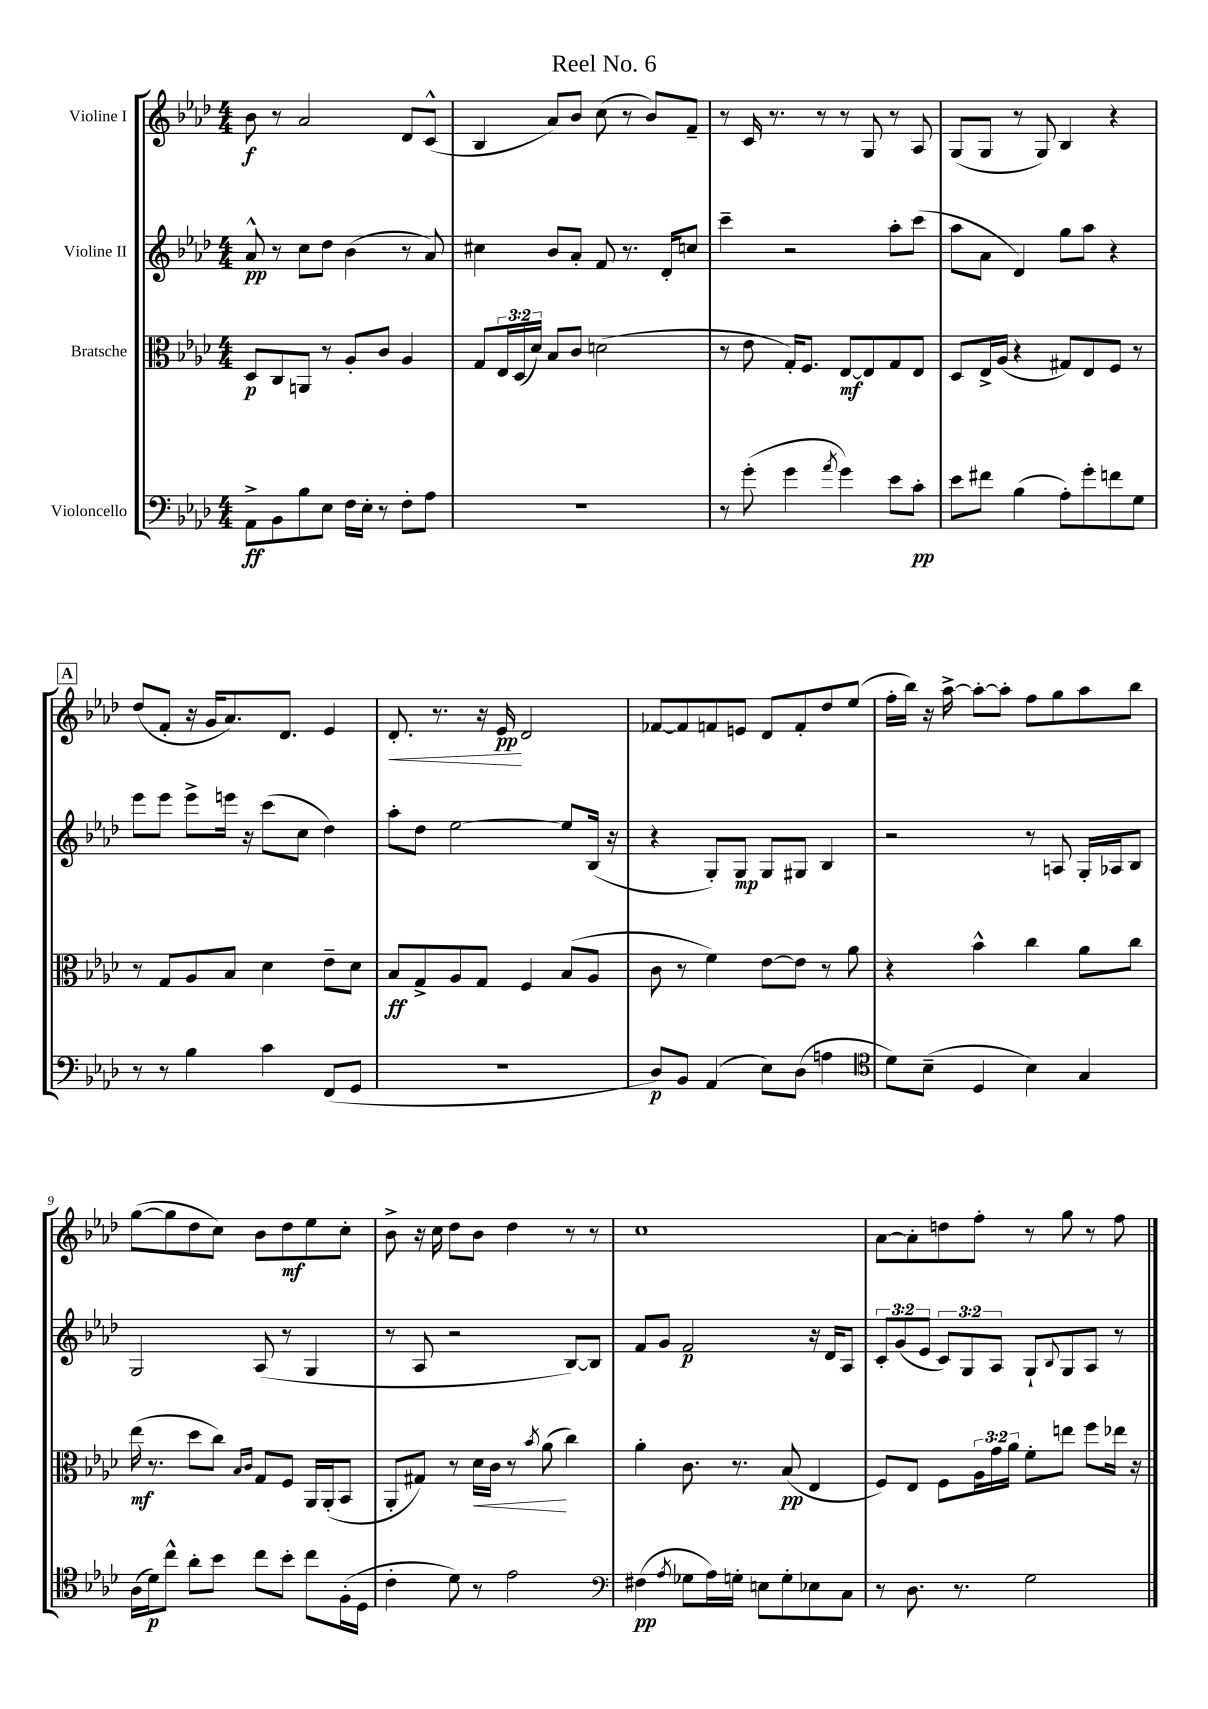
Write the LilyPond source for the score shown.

\header { title = "Reel No. 6" }
<<
\new StaffGroup <<
\new Staff = "s0" \with { instrumentName = "Violine I" } {
    \clef treble \key aes \major \numericTimeSignature \time 4/4
    bes'8\f r8 aes'2 des'8 c'8-^( |
    bes4 aes'8) bes'8 c''8( r8 bes'8) f'8-- |
    r8 c'16 r8. r8 r8 g8 r8 aes8 |
    g8( g8 r8 g8) bes4 r4 |
    \mark \markup { \box "A" } des''8( f'8-. r16 g'16 aes'8.) des'8. ees'4 |
    des'8.-.\< r8. r16 ees'16\pp\! des'2 |
    fes'8~ fes'8 f'8 e'8 des'8 f'8-. des''8 ees''8( |
    f''16-. bes''16) r16 aes''16~-> aes''8~-. aes''8-. f''8 g''8 aes''8 bes''8 |
    g''8~( g''8 des''8 c''8) bes'8 des''8\mf ees''8 c''8-. |
    bes'8-> r16 c''16 des''8 bes'8 des''4 r8 r8 |
    c''1 |
    aes'8~ aes'8-. d''8 f''8-. r8 g''8 r8 f''8 \bar "|." |
}
\new Staff = "s1" \with { instrumentName = "Violine II" } {
    \clef treble \key aes \major \numericTimeSignature \time 4/4 \override Staff.TupletNumber.text = #tuplet-number::calc-fraction-text
    aes'8-^\pp r8 c''8 des''8 bes'4( r8 aes'8) |
    cis''4 bes'8 aes'8-. f'8 r8. des'16-. c''8 |
    c'''4-- r2 aes''8-. c'''8( |
    aes''8 aes'8 des'4) g''8 aes''8 r4 |
    \mark \markup { \box "A" } ees'''8 ees'''8 ees'''8-> e'''16 r16 c'''8( c''8 des''4) |
    aes''8-. des''8 ees''2~ ees''8 bes16( r16 |
    r4 g8-.) g8\mp g8 gis8 bes4 |
    r2 r8 a8 g16-. aes16 bes8 |
    g2 aes8( r8 g4 |
    r8 aes8 r2 bes8~) bes8 |
    f'8 g'8 f'2\p r16 des'16 aes8 |
    \tuplet 3/2 { c'8-. g'8( ees'8 } \tuplet 3/2 { c'8) g8 aes8 } g8-! \appoggiatura { bes8 } g8 aes8 r8 \bar "|." |
}
\new Staff = "s2" \with { instrumentName = "Bratsche" } {
    \clef alto \key aes \major \numericTimeSignature \time 4/4 \override Staff.TupletNumber.text = #tuplet-number::calc-fraction-text
    des8\p c8 a,8 r8 aes8-. c'8 aes4 |
    g8 \tuplet 3/2 { ees16 des16( des'16) } bes8 c'8 d'2( |
    r8 ees'8 g16-.) f8. ees8~\mf ees8 g8 ees8 |
    des8 ees16-> aes16( r4 gis8) ees8 f8 r8 |
    \mark \markup { \box "A" } r8 g8 aes8 bes8 des'4 ees'8-- des'8 |
    bes8\ff g8-> aes8 g8 f4 bes8( aes8 |
    c'8 r8 f'4) ees'8~ ees'8 r8 aes'8 |
    r4 bes'4-^ c''4 aes'8 c''8 |
    ees''16\mf( r8. des''8 c''8) \grace { bes16 c'16 } g8 f8 aes,16 aes,16-.( bes,8 |
    aes,8-. gis8) r8 des'16\< c'16 r8 \acciaccatura { bes'8 } aes'8\!( c''4) |
    aes'4-. c'8. r8. bes8\pp( ees4 |
    f8) ees8 f8 \tuplet 3/2 { aes16 g'16 aes'16 } f'8-. e''8 f''8 ees''16 r16 \bar "|." |
}
\new Staff = "s3" \with { instrumentName = "Violoncello" } {
    \clef bass \key aes \major \numericTimeSignature \time 4/4
    aes,8->\ff bes,8 bes8 ees8 f16 ees16-. r8 f8-. aes8 |
    R1 |
    r8 g'8-.( g'4 \acciaccatura { aes'8 } g'4) ees'8 c'8-.\pp |
    ees'8 fis'8 bes4( aes8-.) g'8-. f'8 g8 |
    \mark \markup { \box "A" } r8 r8 bes4 c'4 f,8( g,8 |
    R1 |
    des8\p) bes,8 aes,4( ees8) des8( a4 |
    \clef tenor des'8) bes8--( des4 bes4) g4 |
    aes16( des'16\p) c''8-^ aes'8-. bes'8 c''8 bes'8-. c''8 f16-.( des16 |
    c'4-. des'8) r8 ees'2 |
    \clef bass fis4\pp( \acciaccatura { aes8 } ges8 aes16) g16-. e8 g8-. ees8 c8 |
    r8 des8. r8. g2 \bar "|." |
}
>>
>>
